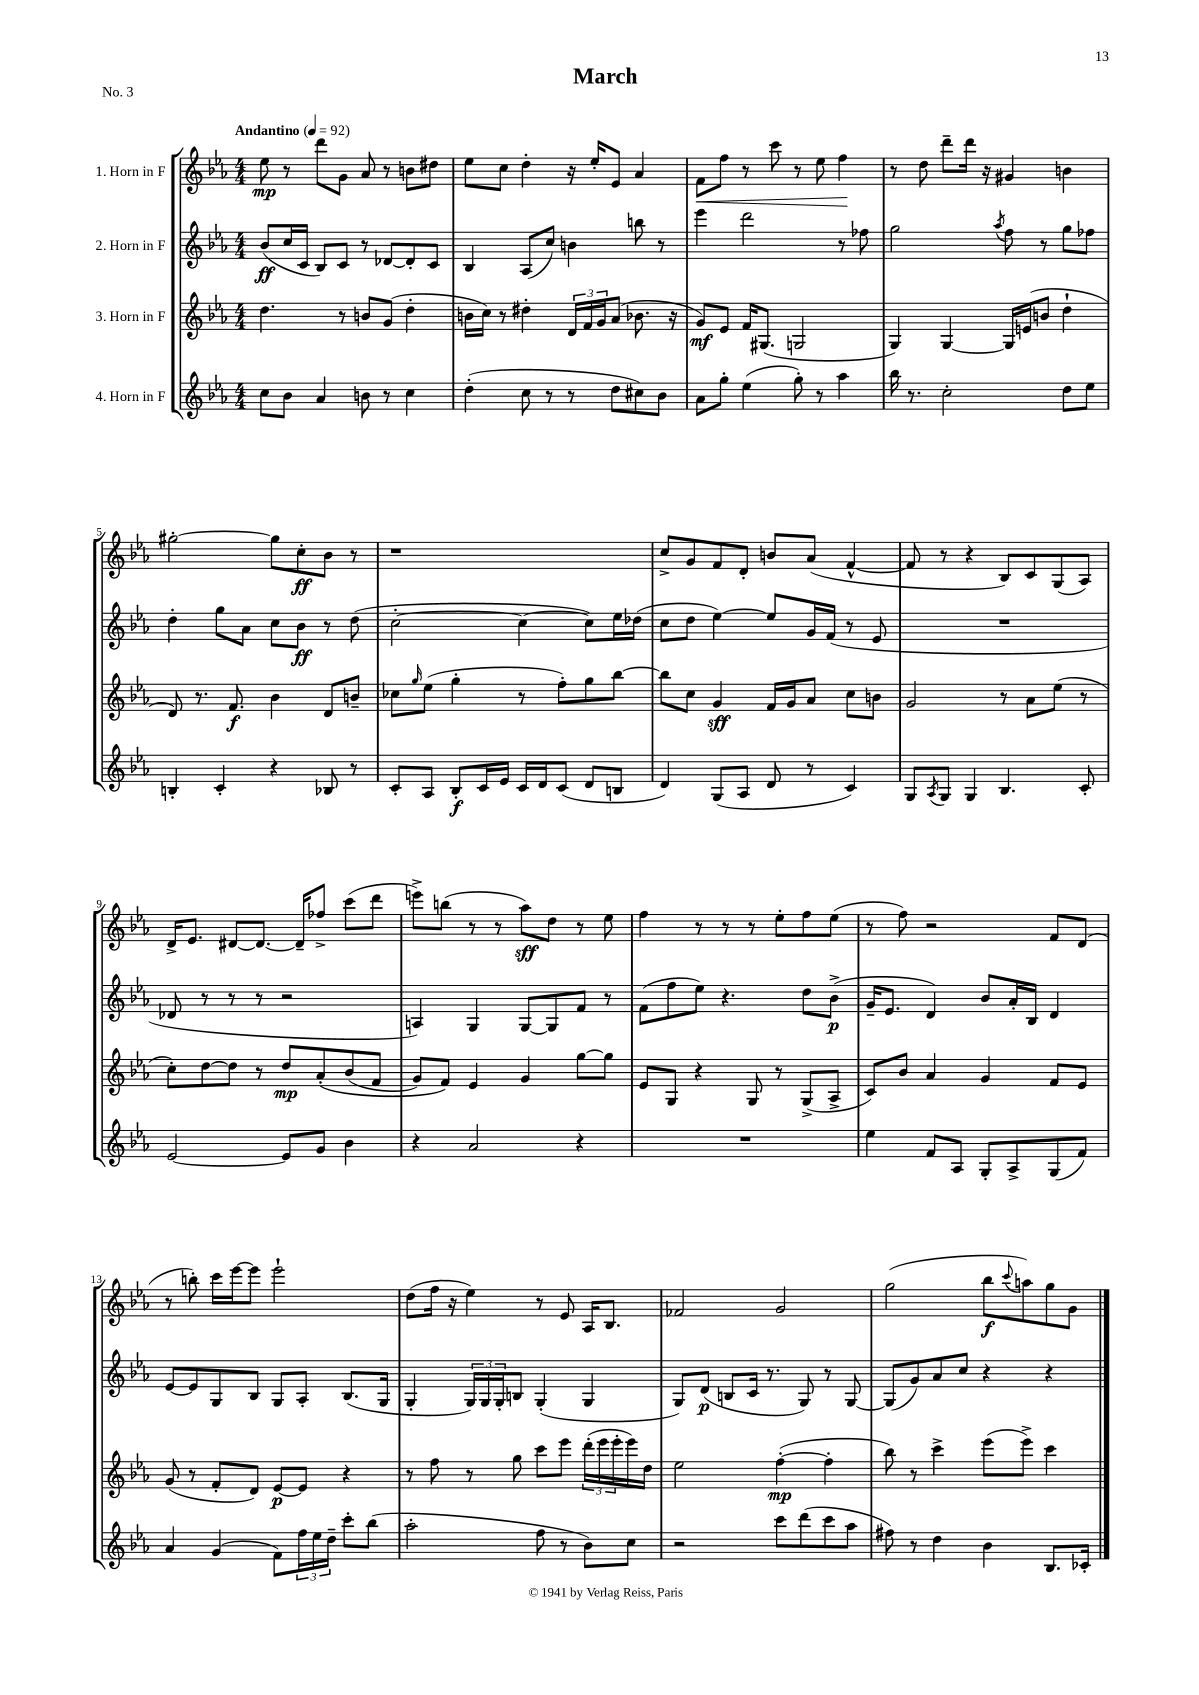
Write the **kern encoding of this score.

**kern	**kern	**kern	**kern
*staff4	*staff3	*staff2	*staff1
*clefG2	*clefG2	*clefG2	*clefG2
*k[b-e-a-]	*k[b-e-a-]	*k[b-e-a-]	*k[b-e-a-]
*M4/4	*M4/4	*M4/4	*M4/4
*MM92	*MM92	*MM92	*MM92
8cc	4.dd	(8b-	8ee-
8b-	.	16cc	8r
.	.	16c	.
4a-	.	8B-)	8ddd
.	8r	8c	8g
8b	8b	8r	8a-
8r	(8g	[8d-	8r
4cc	4dd'	8d-']	8b
.	.	8c	8dd#
=	=	=	=
(4dd'	16b	4B-	8ee-
.	16cc)	.	.
.	8r	.	8cc
8cc	4dd#'	(8A-	4dd'
8r	.	8cc)	.
8r	24d	4b	16r
.	24f	.	.
.	.	.	16ee-'
.	24g	.	.
8dd	(8a-	.	8e-
8cc#)	8.b-	8bb	4a-
8b-	.	8r	.
.	16r	.	.
=	=	=	=
8a-	8g)	4eee-	8f
8gg'	8e-	.	8ff
(4ee-	16f	2ddd	8r
.	(8.G#	.	.
.	.	.	8ccc
8gg')	2G	.	8r
8r	.	.	8ee-
4aa-	.	8r	4ff
.	.	8ff-	.
=	=	=	=
16bb-	4G)	2gg	8r
8.r	.	.	.
.	.	.	8dd
2cc'	[4G	.	8ddd~
.	.	.	16ddd
.	.	.	16r
.	.	8qaa-	.
.	16G]	8ff	4g#
.	(16e	.	.
.	8b	8r	.
8dd	4dd`	8gg	4b
8ee-	.	8ff-	.
=	=	=	=
4B'	8d)	4dd'	[2gg#'
.	8.r	.	.
4c'	.	8gg	.
.	8.f	.	.
.	.	8a-	.
4r	4b-	8cc	8gg#]
.	.	8b-	8cc'
8B-	8d	8r	8b-
8r	8b~	(8dd	8r
=	=	=	=
8c'	8cc-	[2cc'	1r
.	16qqgg	.	.
8A-	(8ee-	.	.
8B-'	4gg'	.	.
16c	.	.	.
16e-	.	.	.
16c	8r	4cc_	.
16d	.	.	.
(8c	8ff')	.	.
8d	8gg	8cc])	.
8B	[8bb-	16ee-	.
.	.	(16dd-	.
=	=	=	=
4d)	8bb-]	8cc	8cc^
.	8cc	8dd	8g
(8G	4g	[4ee-)	8f
8A-	.	.	8d'
8d	16f	8ee-]	8b
.	16g	.	.
8r	8a-	16g	(8a-
.	.	(16f	.
4c)	8cc	8r	[4f^^
.	8b	8e-	.
=	=	=	=
8G	2g	1r	8f]
8qA-	.	.	.
8G	.	.	8r
4G	.	.	4r
4.B-	8r	.	8B-)
.	8a-	.	8c
.	(8ee-	.	(8G
8c'	8r	.	8A-)
=	=	=	=
[2e-	8cc')	8d-	16d^
.	.	.	8.e-
.	[8dd	8r	.
.	8dd]	8r	[8d#
.	8r	8r	8.d#_
8e-]	8dd	2r	.
.	.	.	16d#~]
8g	&(8a-'	.	8ff-^
4b-	(8b-	.	(8ccc
.	8f	.	8ddd
=	=	=	=
4r	8g)	4A)	8eee^)
.	8f&)	.	(8bb
2a-	4e-	4G	8r
.	.	.	8r
.	4g	[8G	8aa-)
.	.	8G]	8dd
4r	[8gg	8f	8r
.	8gg]	8r	8ee-
=	=	=	=
1r	8e-	(8f	4ff
.	8G	8ff	.
.	4r	8ee-)	8r
.	.	4.r	8r
.	8G	.	8r
.	8r	.	8ee-'
.	(8G^	8dd	8ff
.	8A-^	(8b-^	(8ee-
=	=	=	=
4ee-	8c)	16g~	8r
.	.	8.e-	.
.	8b-	.	8ff)
8f	4a-	4d)	2r
8A-	.	.	.
8G'	4g	8b-	.
8A-^	.	16a-'	.
.	.	16B-	.
(8G	8f	4d	8f
8f)	8e-	.	(8d
=	=	=	=
4a-	(8g	[8e-	8r
.	8r	8e-]	8bb')
(4g	8f'	8G	16ccc
.	.	.	[16eee-
.	8d)	8B-	8eee-]
8f)	[8e-	8G	2eee-`
24ff	8e-]	8A-'	.
24ee-	.	.	.
24dd~	.	.	.
8ccc'	4r	(8.B-	.
(8bb-	.	.	.
.	.	16G	.
=	=	=	=
2aa-'	8r	4G'	(8dd
.	8ff	.	16ff
.	.	.	16r
.	8r	24G)	4ee-)
.	.	24G	.
.	.	24G'	.
.	8gg	8B	.
8ff	8ccc	(4G'	8r
8r	8eee-	.	8e-
8b-)	(24ddd'	4G	16A-
.	24eee-	.	.
.	.	.	8.B-
.	24eee-'	.	.
8cc	16eee-)	.	.
.	16dd	.	.
=	=	=	=
2r	2ee-	8G)	2f-
.	.	(8d	.
.	.	8B	.
.	.	16c	.
.	.	8.r	.
8ccc	([4ff'	.	2g
(8ddd	.	8G)	.
8ccc	4ff']	8r	.
8aa-	.	[8G	.
=	=	=	=
8ff#)	8bb-)	(8G]	(2gg
8r	8r	8g)	.
4dd	4ccc^	8a-	.
.	.	8cc	.
4b-	(8eee-	4r	8bb-
.	.	.	8qqccc
.	8eee-^)	.	8aa)
8.B-	4ccc	4r	8gg
.	.	.	8g
16c-'	.	.	.
==	==	==	==
*-	*-	*-	*-
